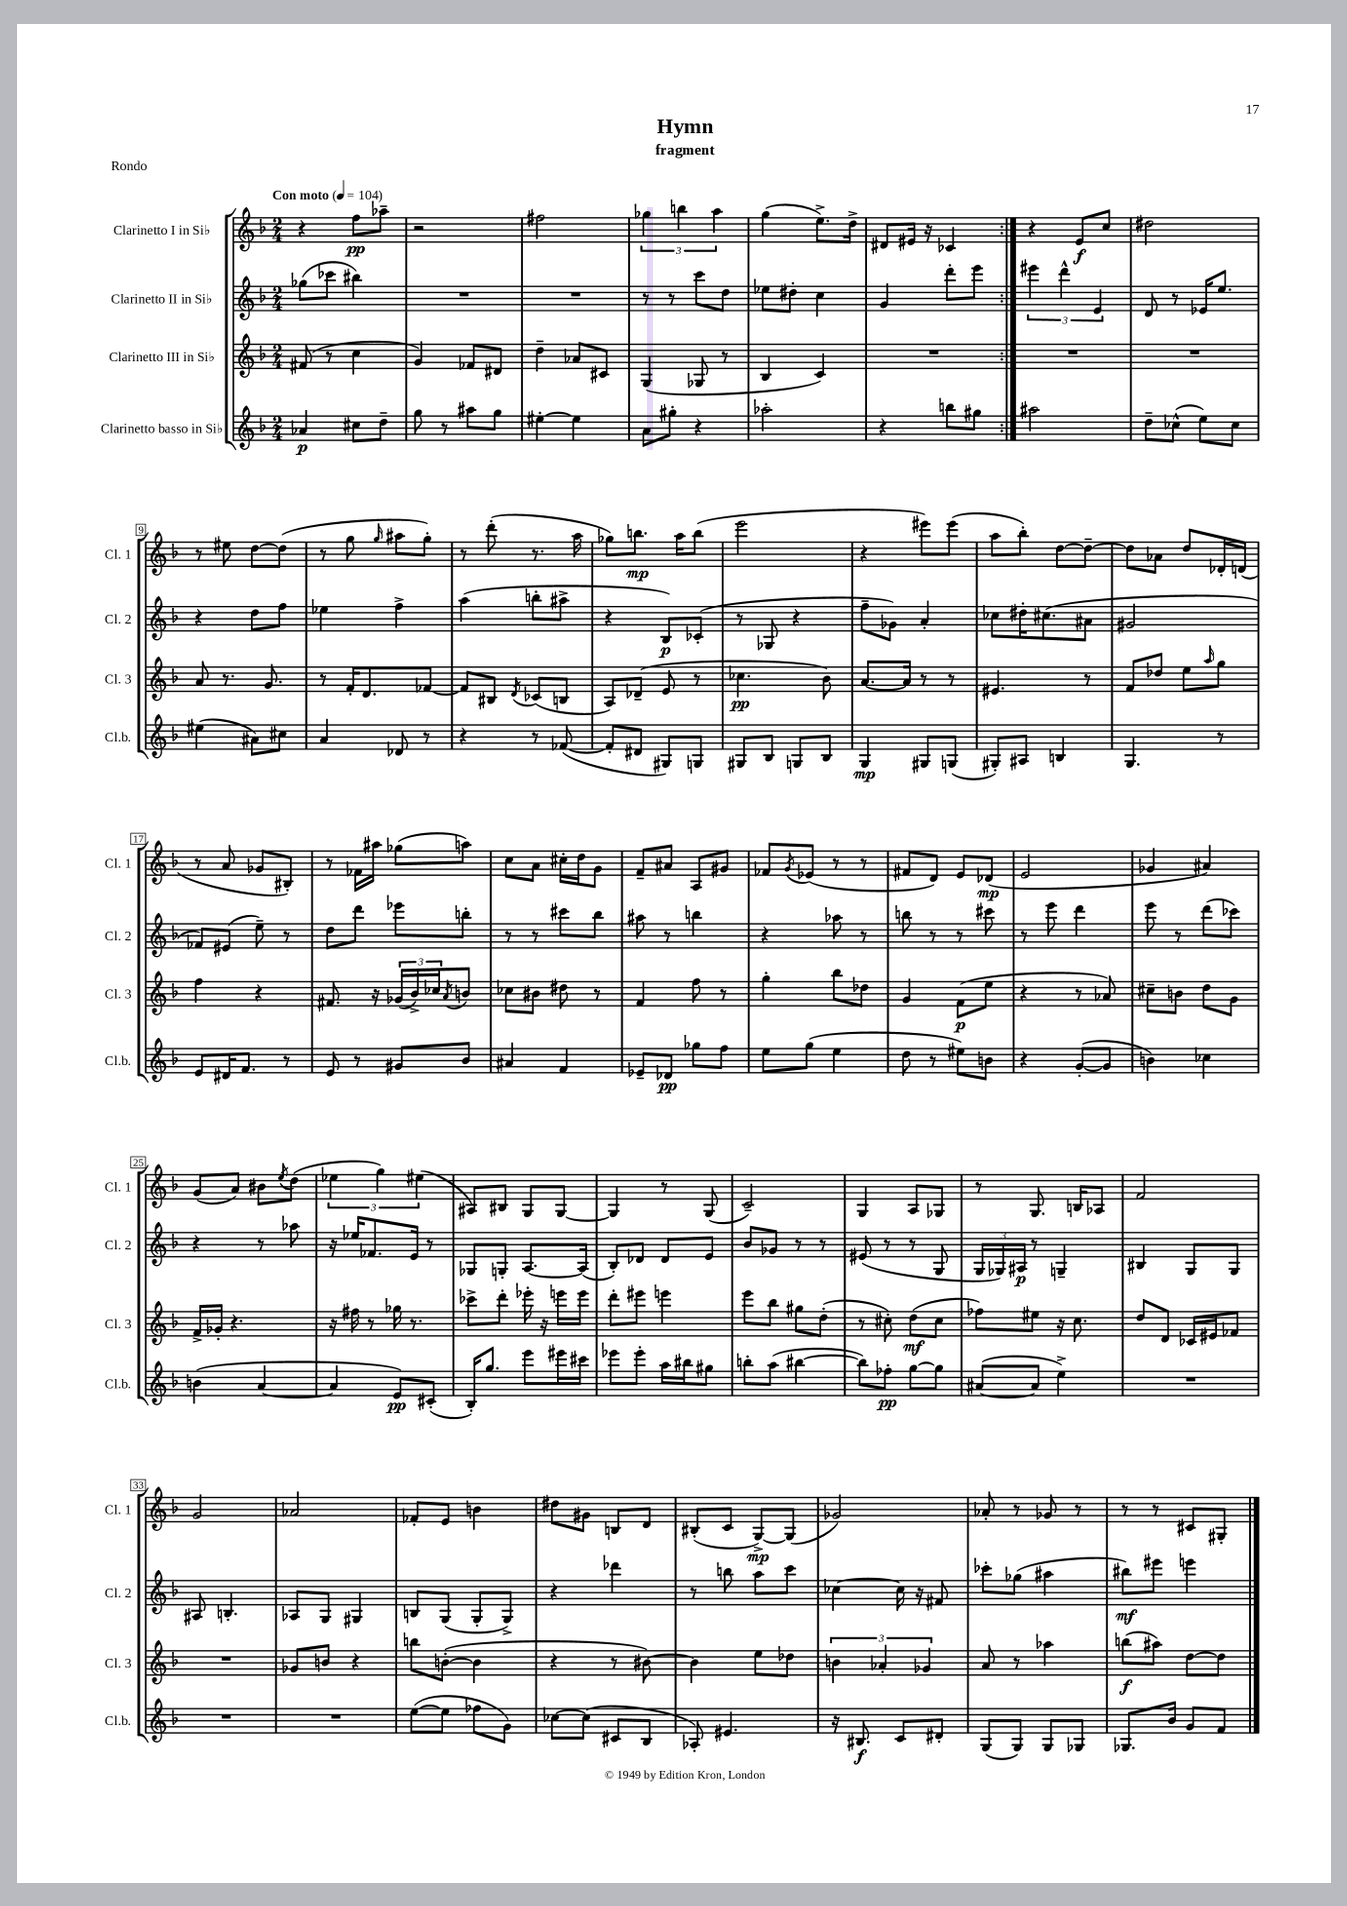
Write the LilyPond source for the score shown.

\header { title = "Hymn" subtitle = "fragment" piece = "Rondo" }
<<
\new StaffGroup <<
\new Staff = "s0" \with { instrumentName = "Clarinetto I in Sib" shortInstrumentName = "Cl. 1" } {
    \clef treble \key f \major \numericTimeSignature \time 2/4 \tempo "Con moto" 4 = 104
    \repeat volta 2 { r4 f''8\pp aes''8-- |
    r2 |
    fis''2 |
    \tuplet 3/2 { ges''4 b''4 a''4 } |
    g''4( e''8.->) d''16-> |
    dis'8 eis'16 r16 ces'4 | }
    r4 e'8\f c''8 |
    dis''2 |
    r8 eis''8 d''8~ d''8( |
    r8 g''8 \grace { g''16 } ais''8 g''8-.) |
    r8 d'''8-.( r8. a''16 |
    ges''8) b''8.\mp a''16 b''8( |
    e'''2 |
    r4 eis'''8) eis'''8( |
    a''8 bes''8-.) d''8~ d''8~-- |
    d''8 aes'8 d''8 des'16-. d'16( |
    r8 a'8 ges'8 bis8-.) |
    r8 fes'16 ais''16 ges''8( a''8) |
    c''8 a'8 cis''16-. d''16 g'8 |
    f'8-- ais'8 a8 gis'8 |
    fes'8 \acciaccatura { g'8 } ees'8( r8 r8 |
    fis'8 d'8) e'8 des'8\mp( |
    e'2 |
    ges'4 ais'4) |
    g'8( a'8) bis'8 \acciaccatura { e''8 } d''8( |
    \tuplet 3/2 { ees''4 g''4) eis''4( } |
    ais8) bis8 g8 g8~ |
    g4 r8 g8( |
    c'2--) |
    g4 a8 ges8 |
    r8 g8. b16 aes8 |
    f'2 |
    g'2 |
    aes'2 |
    fes'8-. e'8 b'4 |
    dis''8 gis'8 b8 d'8 |
    bis8-.( c'8 g8~->\mp) g8( |
    ges'2) |
    aes'8-. r8 ges'8 r8 |
    r8 r8 cis'8 gis8-. \bar "|." |
}
\new Staff = "s1" \with { instrumentName = "Clarinetto II in Sib" shortInstrumentName = "Cl. 2" } {
    \clef treble \key f \major \numericTimeSignature \time 2/4
    \repeat volta 2 { ges''8( ces'''8 bis''4) |
    R2 |
    R2 |
    r8 r8 c'''8 d''8 |
    ees''8 dis''8-. c''4 |
    g'4 d'''8-. e'''8 | }
    \tuplet 3/2 { eis'''4 d'''4-^ e'4 } |
    d'8 r8 ees'16 e''8. |
    r4 d''8 f''8 |
    ees''4 f''4-> |
    a''4( b''8-. ais''8-> |
    r4 bes8\p) ces'8-.( |
    r8 ges8 r4 |
    f''8-- ges'8) a'4-. |
    ces''8 dis''16-. cis''8.( ais'8 |
    gis'2 |
    fes'8) eis'8( e''8--) r8 |
    d''8 d'''8 ees'''8 b''8-. |
    r8 r8 cis'''8 bes''8 |
    ais''8 r8 b''4 |
    r4 aes''8 r8 |
    b''8 r8 r8 cis'''8 |
    r8 e'''8 d'''4 |
    e'''8 r8 d'''8( ces'''8) |
    r4 r8 aes''8 |
    r16 ees''16 fes'8. e'16 r8 |
    ges8 g8-. a8.~ a16( |
    bes8-.) des'8 des'8 e'8 |
    bes'8 ges'8 r8 r8 |
    eis'8( r8 r8 g8 |
    \tuplet 3/2 { g16 ges16) ais16\p } r8 g4-- |
    bis4 g8 g8 |
    ais8 b4.-. |
    aes8 g8 gis4 |
    b8 g8( g8-. g8->) |
    r4 des'''4 |
    r8 b''8 a''8 c'''8 |
    ces''4~ ces''16 r16 fis'8 |
    ces'''8-. ges''8( ais''4 |
    bis''8\mf) eis'''8 e'''4 \bar "|." |
}
\new Staff = "s2" \with { instrumentName = "Clarinetto III in Sib" shortInstrumentName = "Cl. 3" } {
    \clef treble \key f \major \numericTimeSignature \time 2/4
    \repeat volta 2 { fis'8( r8 c''4 |
    g'4) fes'8 dis'8 |
    d''4-- aes'8 cis'8 |
    g4( ges8 r8 |
    bes4 c'4) |
    R2 | }
    R2 |
    R2 |
    a'8 r8. g'8. |
    r8 f'16-. d'8. fes'8~ |
    fes'8 bis8 \acciaccatura { d'8 } ces'8( b8 |
    a8) des'8--( e'8 r8 |
    ces''4.\pp bes'8) |
    a'8.~ a'16 r8 r8 |
    eis'4. r8 |
    f'8 des''8 e''8 \grace { a''16 } g''8 |
    f''4 r4 |
    fis'8. r16 \tuplet 3/2 { ges'16( bes'16->) ces''16 } \acciaccatura { a'8 } b'8 |
    ces''8 bis'8 dis''8 r8 |
    f'4 f''8 r8 |
    g''4-. bes''8 des''8 |
    g'4 f'8\p( e''8 |
    r4 r8 aes'8) |
    cis''8-- b'8 d''8 g'8 |
    f'16-> ges'16-. r4. |
    r16 fis''16 r8 ges''16 r8. |
    ces'''8-> d'''8-. ees'''16-. r16 e'''16 e'''16 |
    d'''8-. eis'''8 e'''4 |
    e'''8 bes''8 gis''8 d''8-.( |
    r8 cis''8-.) d''8\mf( cis''8 |
    fes''8) eis''8 r16 c''8. |
    d''8 d'8 ces'16 eis'16 fes'8 |
    R2 |
    ges'8 b'8 r4 |
    b''8 b'8~-.( b'4 |
    r4 r8 bis'8~) |
    bis'4 e''8 des''8 |
    \tuplet 3/2 { b'4 aes'4-. ges'4 } |
    a'8 r8 aes''4 |
    b''8\f( ais''8) d''8~ d''8 \bar "|." |
}
\new Staff = "s3" \with { instrumentName = "Clarinetto basso in Sib" shortInstrumentName = "Cl.b." } {
    \clef treble \key f \major \numericTimeSignature \time 2/4
    \repeat volta 2 { aes'4\p cis''8 d''8-- |
    g''8 r8 ais''8 g''8 |
    eis''4~-. eis''4 |
    a'8 gis''8-. r4 |
    aes''2-. |
    r4 b''8 gis''8 | }
    ais''2 |
    d''8-- ces''8-^( e''8) ces''8 |
    eis''4( ais'8) cis''8 |
    a'4 des'8 r8 |
    r4 r8 fes'8~( |
    fes'8-. dis'8 gis8) g8 |
    gis8 bes8 g8 bes8 |
    g4\mp gis8 g8( |
    gis8-.) ais8 b4 |
    g4. r8 |
    e'8 dis'16 f'8. r8 |
    e'8 r8 gis'8 bes'8 |
    ais'4 f'4 |
    ees'8-- des'8\pp ges''8 f''8 |
    e''8 g''8( e''4 |
    d''8 r8 eis''8) b'8 |
    r4 g'8~-.( g'8 |
    b'4) ces''4 |
    b'4( a'4~ |
    a'4 e'8\pp) cis'8-.( |
    bes16-.) g''8. e'''8 eis'''16 cis'''16 |
    ees'''8 ees'''8-. a''16 bis''16 gis''8 |
    b''8-. a''8( bis''4~ |
    bis''8) fes''8-.\pp g''8~ g''8 |
    ais'8~( ais'8 e''4->) |
    R2 |
    R2 |
    R2 |
    e''8~( e''8 fes''8 g'8) |
    ces''8~ ces''8( cis'8 bes8 |
    aes8-.) eis'4. |
    r16 bis8.\f c'8 dis'8-. |
    g8( g8) g8 ges8 |
    ges8. bes'16 g'8 f'8 \bar "|." |
}
>>
>>
\layout { \context { \Score \override BarNumber.stencil = #(make-stencil-boxer 0.1 0.3 ly:text-interface::print) } }
